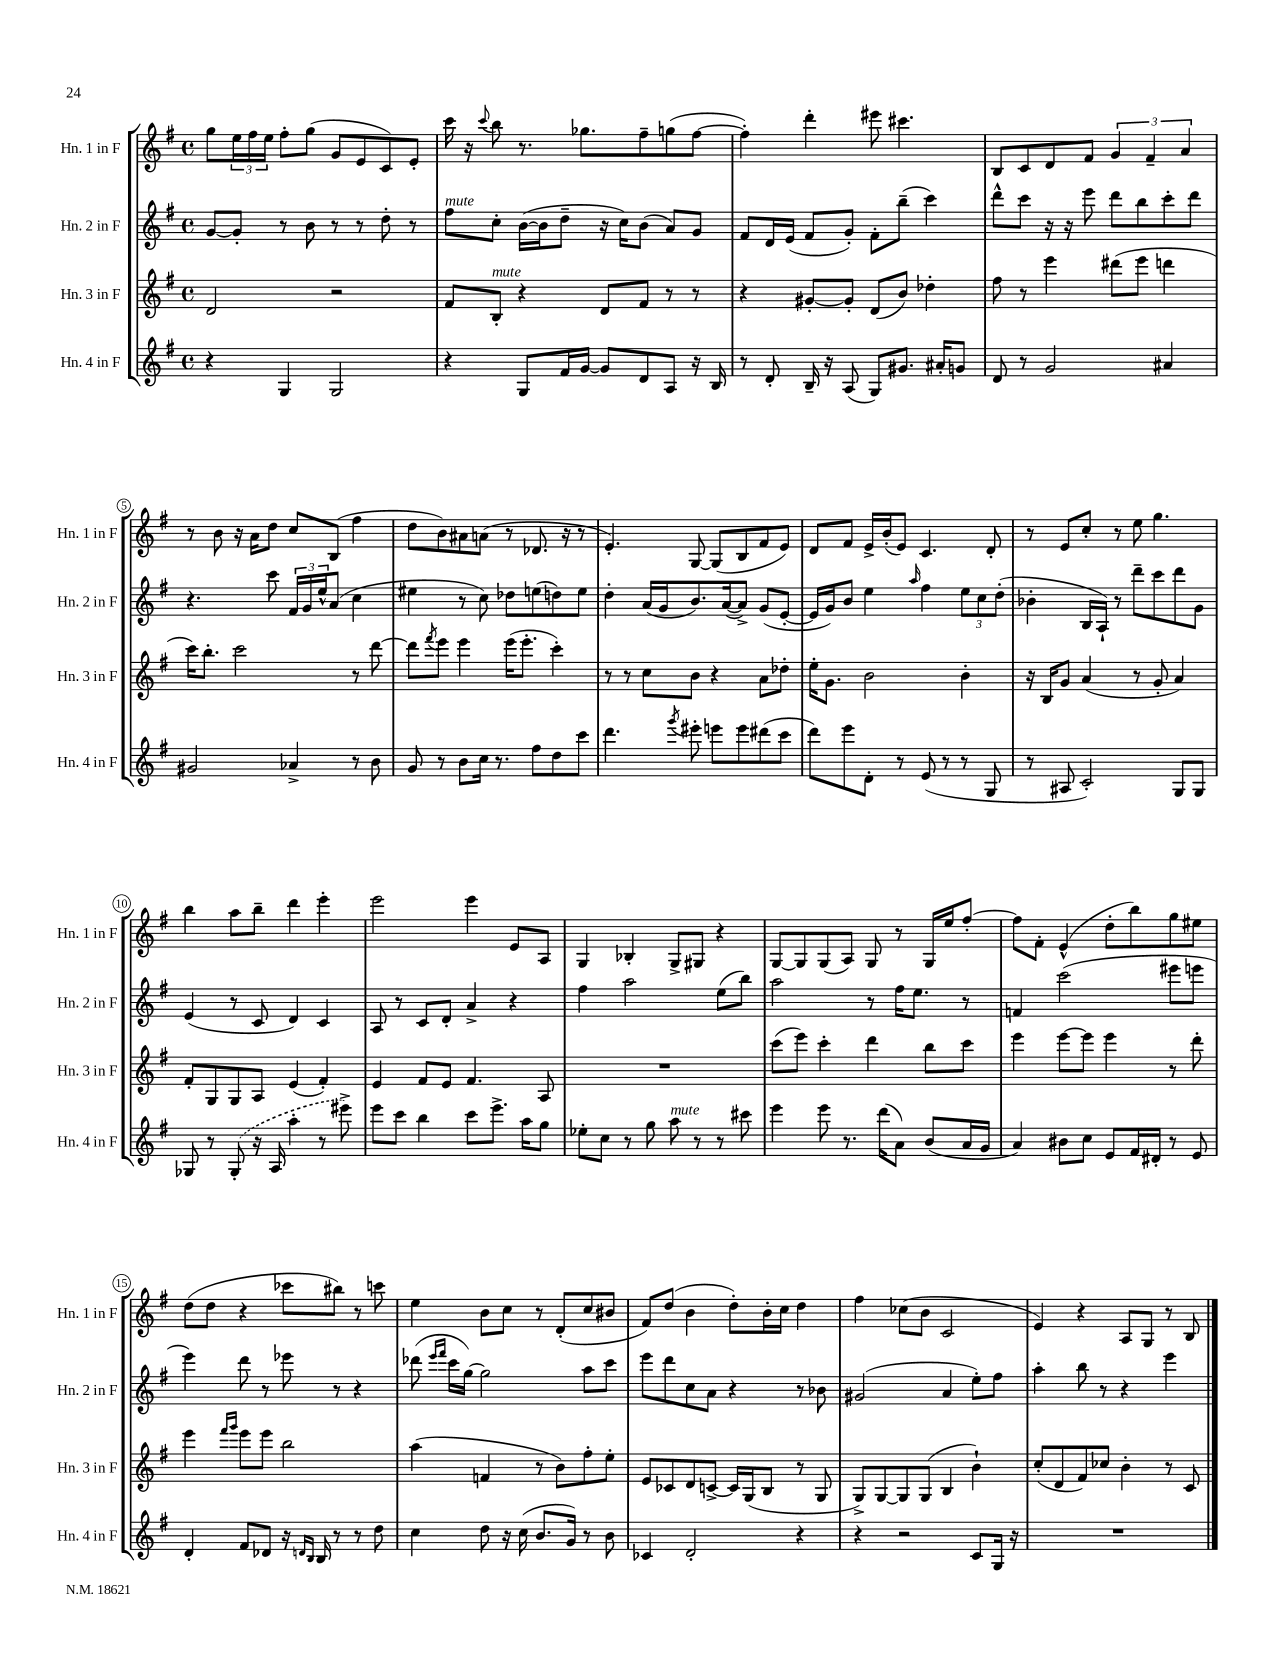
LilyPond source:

<<
\new StaffGroup <<
\new Staff = "s0" \with { instrumentName = "Hn. 1 in F" shortInstrumentName = "Hn. 1 in F" } {
    \clef treble \key g \major \defaultTimeSignature \time 4/4
    g''8 \tuplet 3/2 { e''16 fis''16 e''16 } fis''8-. g''8( g'8 e'8 c'8) e'8-. |
    c'''16 r16 \appoggiatura { c'''8 } b''8 r8. ges''8. fis''8-- g''8( fis''8~ |
    fis''4-.) d'''4-. eis'''8 cis'''4. |
    b8 c'8 d'8 fis'8 \tuplet 3/2 { g'4 fis'4-- a'4 } |
    r8 b'8 r16 a'16 d''8 c''8 b8( fis''4 |
    d''8 b'8) ais'8 a'8( r8 des'8. r16 r8 |
    e'4.-.) g8~ g8( b8 fis'8 e'8) |
    d'8 fis'8 e'16-> b'16-.( e'8) c'4. d'8-. |
    r8 e'8 c''8-. r8 e''8 g''4. |
    b''4 a''8 b''8-- d'''4 e'''4-. |
    e'''2 e'''4 e'8 a8 |
    g4 bes4-. g8-> gis8 r4 |
    g8~ g8 g8( a8) g8 r8 g16 e''16 fis''8~-. |
    fis''8 fis'8-. e'4-^( d''8-. b''8) g''8 eis''8 |
    d''8( d''8 r4 ces'''8 bis''8) r8 c'''8 |
    e''4 b'8 c''8 r8 d'8-.( c''8 bis'8 |
    fis'8) d''8( b'4 d''8-.) b'16-. c''16 d''4 |
    fis''4 ces''8( b'8 c'2 |
    e'4) r4 a8 g8 r8 b8 \bar "|." |
}
\new Staff = "s1" \with { instrumentName = "Hn. 2 in F" shortInstrumentName = "Hn. 2 in F" } {
    \clef treble \key g \major \defaultTimeSignature \time 4/4
    g'8~ g'8-. r8 b'8 r8 r8 d''8-. r8 |
    fis''8^\markup { \italic "mute" } c''8-. b'16~( b'16 d''8-- r16 c''16) b'8( a'8) g'8 |
    fis'8 d'16 e'16( fis'8 g'8-.) fis'8-. b''8--( c'''4) |
    d'''8-^ c'''8 r16 r16 e'''8 d'''8 b''8 c'''8-. d'''8 |
    r4. c'''8 \tuplet 3/2 { fis'16 g'16 e''16-^ } a'8( c''4 |
    eis''4 r8 c''8) des''8 e''8( d''8) e''8 |
    d''4-. a'16( g'16 b'8.) a'16~( a'8->) g'8( e'8~-. |
    e'16 g'16) b'8 e''4 \grace { a''16 } fis''4 \tuplet 3/2 { e''8 c''8 d''8-.( } |
    bes'4-. b16 a16-!) r8 d'''8-- c'''8 d'''8 g'8 |
    e'4( r8 c'8 d'4) c'4 |
    a8 r8 c'8 d'8-. a'4-> r4 |
    fis''4 a''2 e''8( b''8) |
    a''2 r8 fis''16 e''8. r8 |
    f'4 c'''2( eis'''8 e'''8 |
    e'''4) d'''8 r8 ees'''8 r8 r4 |
    des'''8( \grace { e'''16 fis'''16 } c'''16 g''16~) g''2 a''8 c'''8 |
    e'''8 d'''8 c''8 a'8 r4 r8 bes'8 |
    gis'2( a'4 e''8-.) fis''8 |
    a''4-. b''8 r8 r4 e'''4 \bar "|." |
}
\new Staff = "s2" \with { instrumentName = "Hn. 3 in F" shortInstrumentName = "Hn. 3 in F" } {
    \clef treble \key g \major \defaultTimeSignature \time 4/4
    d'2 r2 |
    fis'8 b8-.^\markup { \italic "mute" } r4 d'8 fis'8 r8 r8 |
    r4 gis'8~-. gis'8-. d'8( b'8) des''4-. |
    fis''8 r8 e'''4 dis'''8( e'''8 d'''4 |
    c'''16) b''8.-. c'''2 r8 d'''8~ |
    d'''8 \acciaccatura { fis'''8 } e'''8 e'''4 e'''16( e'''8.-. c'''4-.) |
    r8 r8 c''8 b'8 r4 a'8 des''8-. |
    e''16-. g'8. b'2 b'4-. |
    r16 b16 g'8 a'4( r8 g'8-. a'4) |
    fis'8-. g8 g8 a8 e'4( fis'4-.) |
    e'4 fis'8 e'8 fis'4. a8 |
    R1 |
    c'''8( e'''8) c'''4-. d'''4 b''8 c'''8 |
    e'''4 e'''8~ e'''8 e'''4 r8 d'''8-. |
    e'''4 \grace { fis'''16 g'''16 } e'''8 e'''8 b''2 |
    a''4( f'4 r8 b'8) fis''8-. e''8-. |
    e'8 ces'8 d'8 c'8~-> c'16 g16( b8 r8 g8 |
    g8->) g8~ g8 g8( b4 b'4-!) |
    c''8-.( d'8 fis'8) ces''8 b'4-. r8 c'8 \bar "|." |
}
\new Staff = "s3" \with { instrumentName = "Hn. 4 in F" shortInstrumentName = "Hn. 4 in F" } {
    \clef treble \key g \major \defaultTimeSignature \time 4/4
    r4 g4 g2 |
    r4 g8 fis'16 g'16~ g'8 d'8 a8 r16 b16 |
    r8 d'8-. b16-- r16 a8( g8) gis'8. ais'16-. g'8 |
    d'8 r8 g'2 ais'4 |
    gis'2 aes'4-> r8 b'8 |
    g'8 r8 b'8 c''16 r8. fis''8 d''8 c'''8 |
    d'''4. \acciaccatura { g'''8 } eis'''8-. e'''8 e'''8 dis'''8( c'''8 |
    d'''8) e'''8 d'8-. r8 e'8( r8 r8 g8 |
    r8 ais8 c'2-.) g8 g8 |
    ges8 r8 \once \slurDashed ges8-.( r16 a16 a''4-. r8 eis'''8->) |
    e'''8 c'''8 b''4 c'''8 e'''8.-> a''16 g''8 |
    ees''8-. c''8 r8 g''8 a''8^\markup { \italic "mute" } r8 r8 cis'''8 |
    e'''4 e'''8 r8. d'''16( a'8) b'8( a'16 g'16 |
    a'4) bis'8 c''8 e'8 fis'16 dis'16-. r8 e'8 |
    d'4-. fis'8 des'8 r16 \grace { d'16 b16 } b16 r8 r8 d''8 |
    c''4 d''8 r16 c''16( b'8. g'16) r8 b'8 |
    ces'4 d'2-. r4 |
    r4 r2 c'8 g16 r16 |
    R1 \bar "|." |
}
>>
>>
\layout { \context { \Score \override BarNumber.stencil = #(make-stencil-circler 0.1 0.3 ly:text-interface::print) } }
